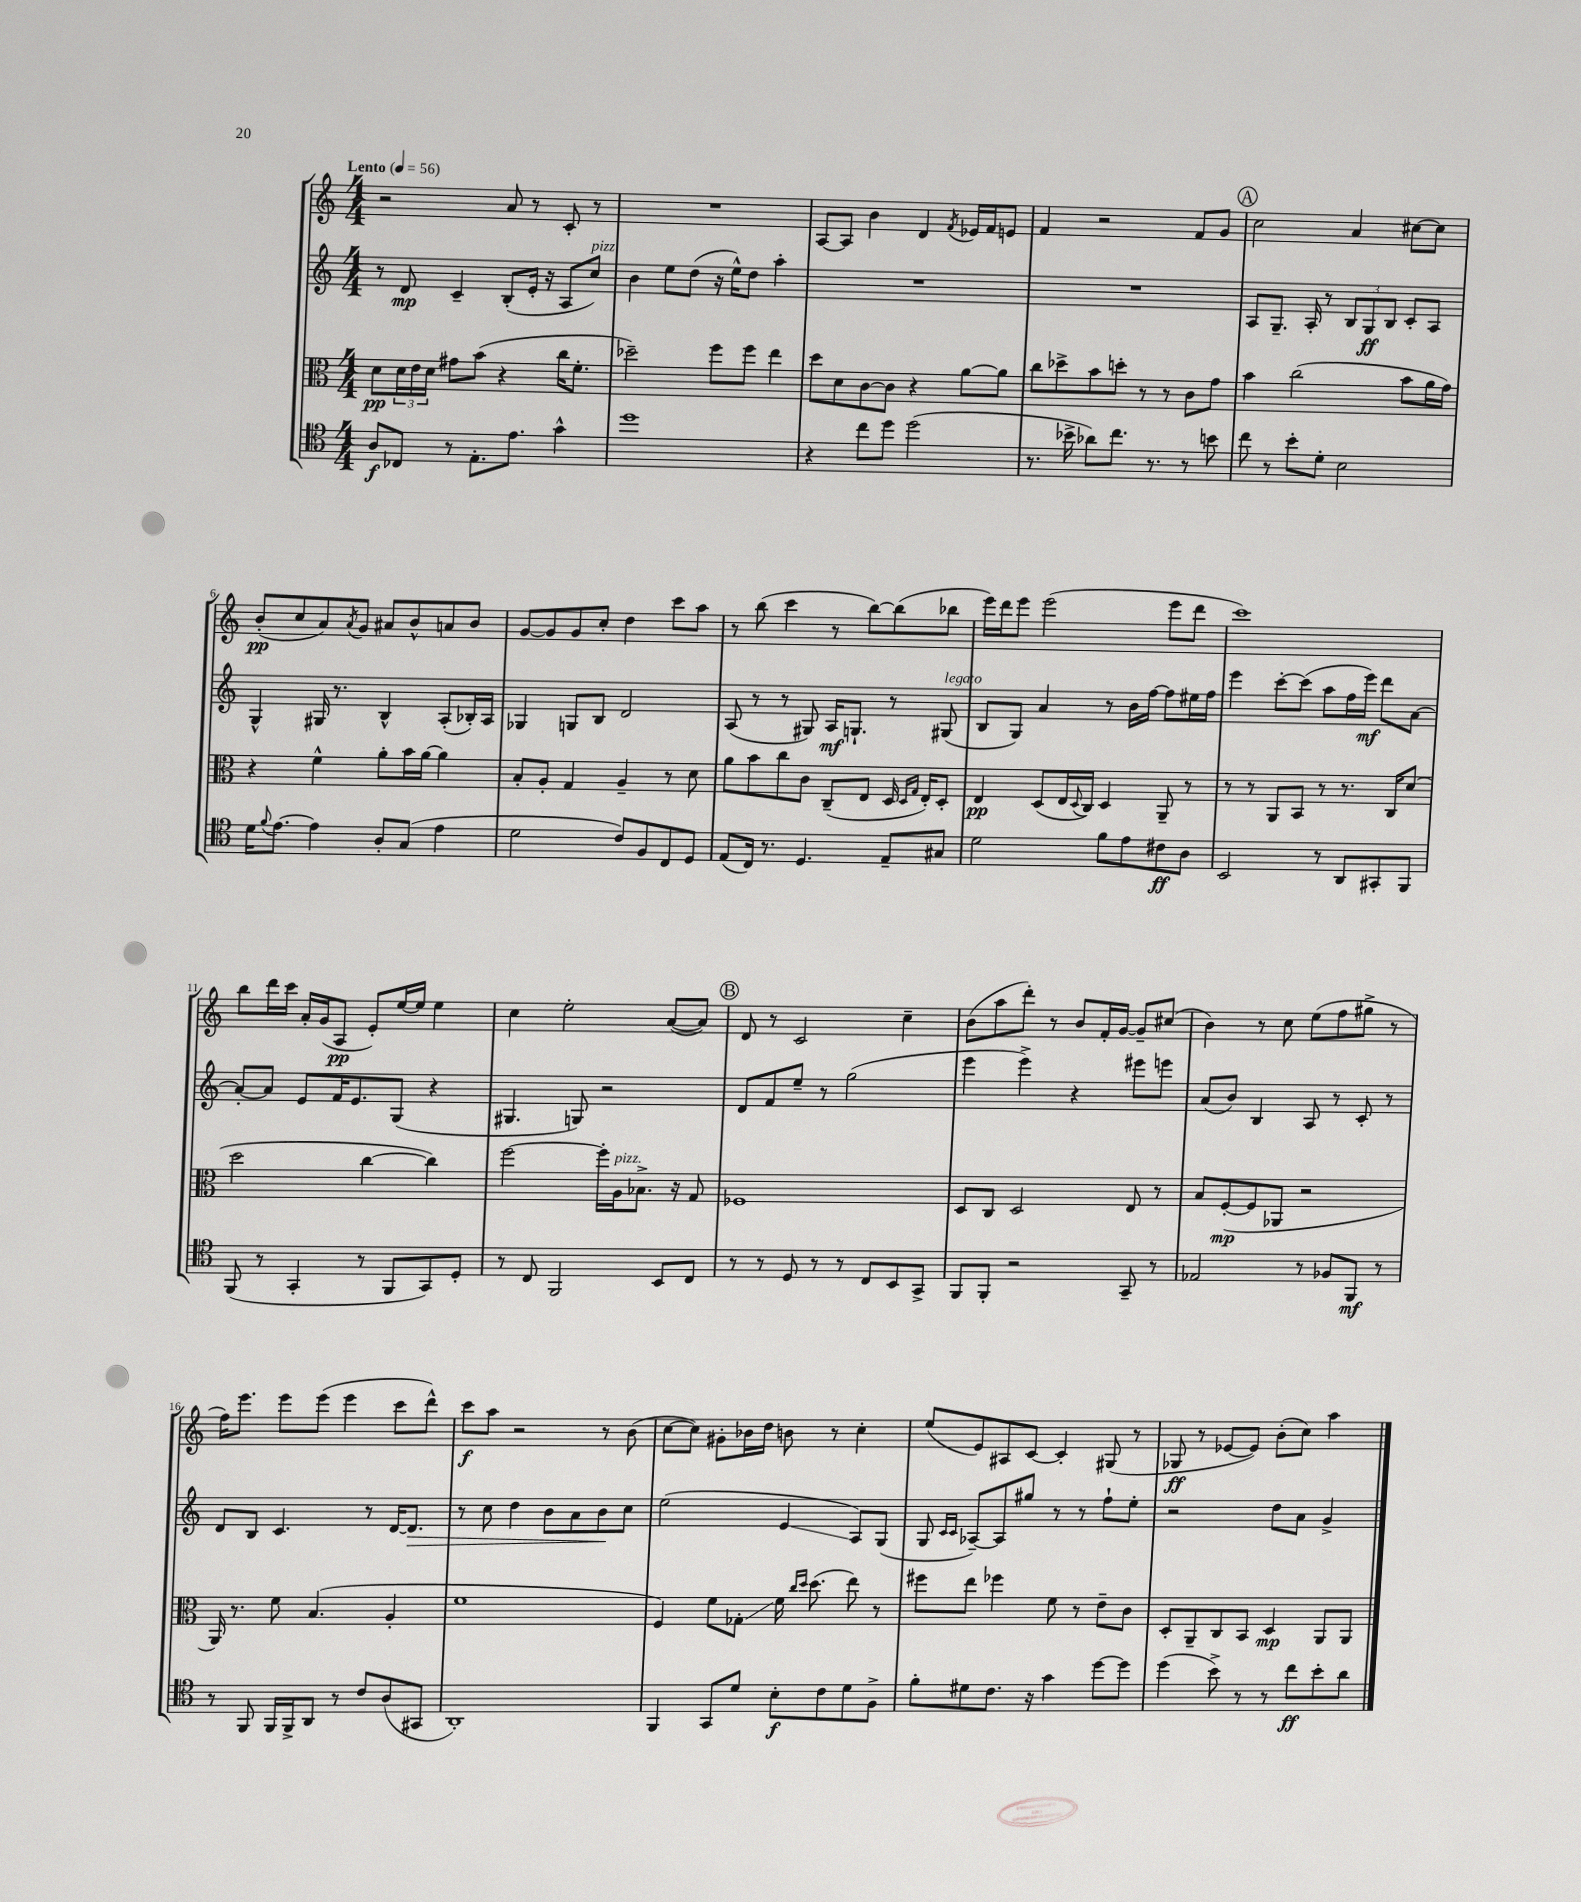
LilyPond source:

<<
\new StaffGroup <<
\new Staff = "s0" {
    \clef treble \key c \major \numericTimeSignature \time 4/4 \tempo "Lento" 4 = 56
    r2 a'8 r8 c'8-. r8 |
    R1 |
    a8~ a8 b'4 d'4 \acciaccatura { f'8 } ees'16 f'16 e'8 |
    f'4 r2 f'8 g'8 |
    \mark \markup { \circle "A" } c''2 a'4 cis''8~ cis''8 |
    b'8-.\pp( c''8 a'8) \acciaccatura { a'8 } g'8 ais'8 b'8-^ a'8 b'8 |
    g'8~ g'8 g'8 c''8-. d''4 c'''8 a''8 |
    r8 b''8( c'''4 r8 b''8~) b''8( bes''8 |
    e'''16) d'''16 e'''8 e'''2( e'''8 d'''8 |
    c'''1) |
    b''8 d'''16 c'''16 a'16-. g'16( a8\pp e'8-.) e''16~ e''16 e''4 |
    c''4 e''2-. a'8~( a'8) |
    \mark \markup { \circle "B" } d'8 r8 c'2 c''4-- |
    b'8( a''8 d'''8-.) r8 b'8 f'16-. g'16~ g'8-- cis''8( |
    b'4) r8 c''8 e''8( f''8 gis''8-> r8 |
    f''16) e'''8. e'''8 e'''8( e'''4 c'''8 d'''8-^) |
    c'''8\f a''8 r2 r8 b'8( |
    c''8~ c''8) gis'8-. bes'16 d''16 b'8 r8 c''4-. |
    e''8( e'8) ais8 c'8~ c'4-. gis8( r8 |
    ges8\ff r8 ees'8~ ees'8) b'8-.( c''8) a''4 \bar "|." |
}
\new Staff = "s1" {
    \clef treble \key c \major \numericTimeSignature \time 4/4
    r8 d'8\mp c'4-- b8-.( e'16-. r16 a8 c''8^\markup { \italic "pizz." }) |
    b'4 e''8 d''8( r16 e''16-^) d''8 a''4-. |
    R1 |
    R1 |
    \mark \markup { \circle "A" } a8 g8.-- a16-. r8 \tuplet 3/2 { b8 g8\ff b8 } c'8-. a8 |
    g4-^ gis16 r8. b4-^ a8-.( bes16-.) a16 |
    ges4 g8 b8 d'2 |
    a8( r8 r8 gis8) a16\mf g8.-! r8 gis8^\markup { \italic "legato" }( |
    b8 g8) a'4 r8 b'16 f''16~ f''8 eis''16 f''16 |
    e'''4 c'''8~-. c'''8( a''8 f''16 e'''16\mf) d'''8 a'8~ |
    a'8~-. a'8 e'8 f'16 e'8. g8( r4 |
    gis4. g8) r2 |
    \mark \markup { \circle "B" } d'8 f'8 e''8-- r8 g''2( |
    e'''4 e'''4->) r4 eis'''8 e'''8 |
    a'8( b'8) b4 a8 r8 c'8-. r8 |
    d'8 b8 c'4. r8 d'16~ d'8.\> |
    r8 c''8 d''4 b'8 a'8 b'8\! c''8 |
    e''2( e'4\glissando a8) g8( |
    g8 \grace { c'16 c'16 } aes8~--) aes8 gis''8 r8 r8 f''8-! e''8-. |
    r2 d''8 a'8 g'4-> \bar "|." |
}
\new Staff = "s2" {
    \clef alto \key c \major \numericTimeSignature \time 4/4
    d'8\pp \tuplet 3/2 { d'16 e'16 d'16 } gis'8 b'8( r4 c''16 f'8.-. |
    des''2--) f''8 f''8 e''4 |
    d''8 d'8 c'8~ c'8 r4 a'8~ a'8 |
    c''8 des''8-> b'8 d''8-. r8 r8 c'8 g'8 |
    \mark \markup { \circle "A" } b'4 c''2( b'8 a'16 g'16) |
    r4 f'4-^ a'8-. b'16 a'16~ a'4 |
    b8-. a8-. g4 a4-- r8 d'8 |
    a'8 b'8 c''8 c'8 c8--( e8 d16 \grace { d16 g16 } e16-.) d8-. |
    e4\pp d8( e16 \appoggiatura { d8 } c16) d4 a,8-- r8 |
    r8 r8 a,8 b,8 r8 r8. c16 d'8( |
    d''2 c''4~ c''4) |
    f''2~ f''16-. a16^\markup { \italic "pizz." } bes8.-> r16 g8 |
    \mark \markup { \circle "B" } fes1 |
    d8 c8 d2 e8 r8 |
    b8 f8~-.\mp( f8 aes,8 r2 |
    a,16) r8. f'8 b4.( a4-. |
    f'1 |
    f4) f'8 ges8-.\glissando f'16 \grace { c''16 d''16 } d''8.( e''8) r8 |
    fis''8 e''8 fes''4 f'8 r8 e'8-- c'8 |
    d8-. a,8-- c8 b,8 d4\mp a,8 a,8 \bar "|." |
}
\new Staff = "s3" {
    \clef tenor \key c \major \numericTimeSignature \time 4/4
    a8\f ces8 r8 e8.-. e'8. g'4-^ |
    d''1 |
    r4 c''8 d''8 d''2( |
    r8. bes'16-> aes'8) c''8. r8. r8 b'8 |
    \mark \markup { \circle "A" } c''8 r8 b'8-. d'8-. b2 |
    d'16 \appoggiatura { f'8 } e'8.~ e'4 a8-. g8( e'4 |
    d'2 c'8) f8 c8 d8 |
    e8( c16) r8. d4. e8-- gis8 |
    d'2 f'8 e'8 cis'8\ff a8 |
    b,2 r8 a,8 gis,8-. f,8 |
    f,8( r8 g,4-. r8 f,8 g,8) d8-. |
    r8 c8 f,2 b,8 c8 |
    \mark \markup { \circle "B" } r8 r8 d8 r8 r8 c8 b,8 g,8-> |
    f,8 f,8-. r2 g,8-- r8 |
    ees2 r8 fes8 f,8\mf r8 |
    r8 f,8 f,16 f,16-> a,8 r8 c'8 a8( gis,8 |
    a,1-.) |
    f,4 g,8 d'8 b8-.\f c'8 d'8 f8-> |
    f'8-. dis'8 c'8. r16 g'4 d''8~ d''8 |
    d''4( b'8->) r8 r8 c''8\ff b'8-. a'8 \bar "|." |
}
>>
>>
